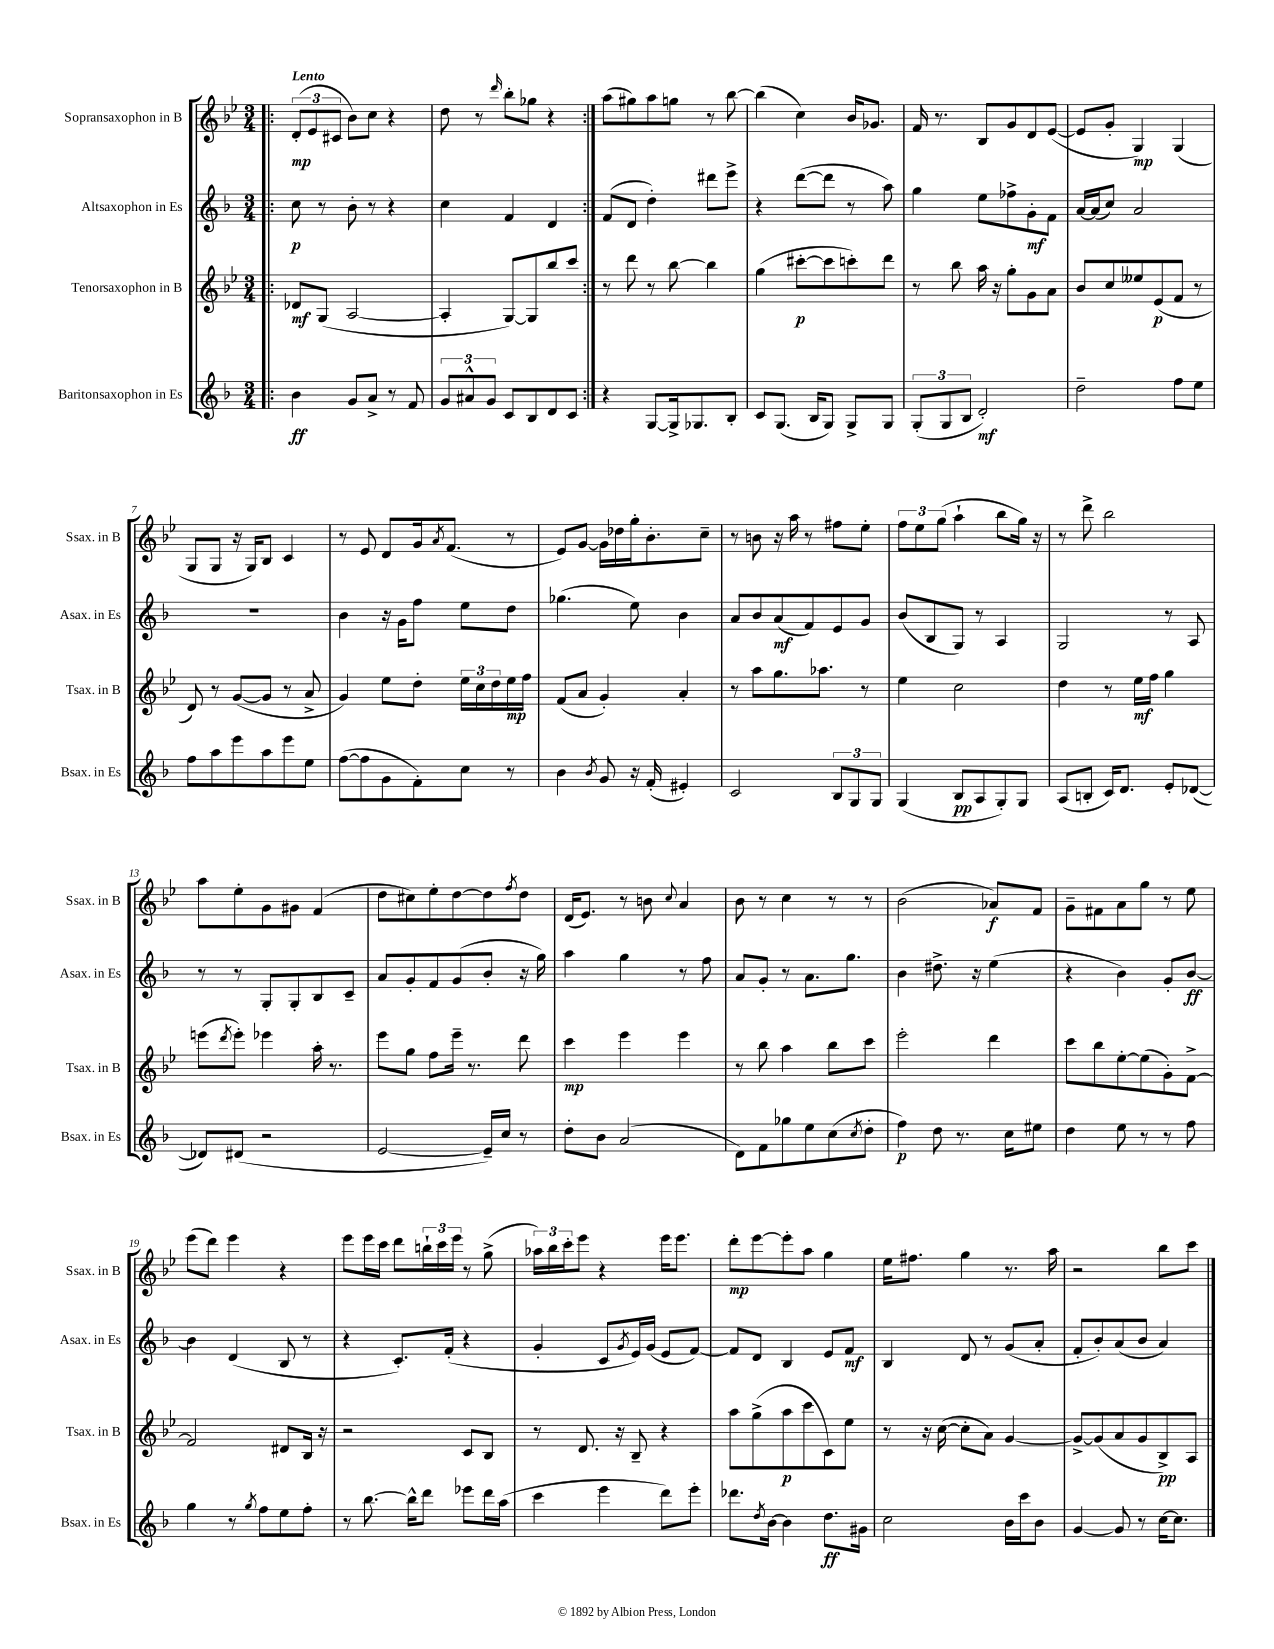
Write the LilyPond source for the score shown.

<<
\new StaffGroup <<
\new Staff = "s0" \with { instrumentName = "Sopransaxophon in B" shortInstrumentName = "Ssax. in B" } {
    \clef treble \key bes \major \numericTimeSignature \time 3/4 \tempo "Lento"
    \repeat volta 2 { \bar ".|:" \tuplet 3/2 { d'8-.\mp( ees'8 cis'8 } bes'8) c''8 r4 |
    d''8 r8 \grace { d'''16 } bes''8-. ges''8 r4 | }
    a''8( gis''8) a''8 g''8 r8 bes''8~ |
    bes''4( c''4) bes'16 ges'8. |
    f'16 r8. bes8 g'8 d'8 ees'8~( |
    ees'8 g'8-. g4\mp) g4( |
    g8 g8 r16 g16) bes8 c'4 |
    r8 ees'8 d'8 g'16 \acciaccatura { a'8 } f'8.( r8 |
    ees'8) g'8~ g'16 des''16 g''16-. bes'8.-. c''8-- |
    r8 b'8 r16 a''16 r8 fis''8 ees''8-. |
    \tuplet 3/2 { f''8 ees''8 g''8( } a''4-! bes''8 g''16) r16 |
    r8 d'''8-> bes''2 |
    a''8 ees''8-. g'8 gis'8 f'4( |
    d''8 cis''8) ees''8-. d''8~ d''8 \acciaccatura { f''8 } d''8 |
    d'16( ees'8.) r8 b'8 \appoggiatura { c''8 } a'4 |
    bes'8 r8 c''4 r8 r8 |
    bes'2( aes'8\f) f'8 |
    g'8-- fis'8 a'8 g''8 r8 ees''8 |
    ees'''8( d'''8) ees'''4 r4 |
    ees'''8 ees'''16 c'''16 d'''8 \tuplet 3/2 { b''16-! c'''16 ees'''16 } r8 g''8->( |
    \tuplet 3/2 { aes''16) bes''16 c'''16-. } ees'''8 r4 ees'''16 ees'''8. |
    d'''8-.\mp ees'''8~ ees'''8-. a''8 g''4 |
    ees''16 fis''8. g''4 r8. a''16 |
    r2 bes''8 c'''8 \bar "|." |
}
\new Staff = "s1" \with { instrumentName = "Altsaxophon in Es" shortInstrumentName = "Asax. in Es" } {
    \clef treble \key f \major \numericTimeSignature \time 3/4
    \repeat volta 2 { \bar ".|:" c''8\p r8 bes'8-. r8 r4 |
    c''4 f'4 d'4 | }
    f'8( d'8 d''4-.) dis'''8 e'''8-> |
    r4 d'''8~( d'''8 r8 a''8) |
    g''4 e''8 fes''8-> g'8-.\mf f'8 |
    a'16~ a'16( c''8) a'2 |
    R2. |
    bes'4 r16 g'16 f''8 e''8 d''8 |
    ges''4.( e''8) bes'4 |
    a'8 bes'8 a'8\mf( f'8) e'8 g'8 |
    bes'8( bes8 g8) r8 a4 |
    g2 r8 a8 |
    r8 r8 g8-. g8-. bes8 c'8-- |
    a'8 g'8-. f'8 g'8( bes'8-. r16 g''16) |
    a''4 g''4 r8 f''8 |
    a'8 g'8-. r8 a'8. g''8. |
    bes'4 dis''8.-> r16 e''4( |
    r4 bes'4) g'8-. bes'8~\ff |
    bes'4 d'4( bes8 r8 |
    r4 c'8.-.) f'16-.( r4 |
    g'4-. c'8 \acciaccatura { g'8 } e'16) g'16( e'8 f'8~) |
    f'8 d'8 bes4 e'8 f'8\mf |
    bes4 d'8 r8 g'8( a'8-. |
    f'8-. bes'8-.) a'8( bes'8 a'4) \bar "|." |
}
\new Staff = "s2" \with { instrumentName = "Tenorsaxophon in B" shortInstrumentName = "Tsax. in B" } {
    \clef treble \key bes \major \numericTimeSignature \time 3/4
    \repeat volta 2 { \bar ".|:" des'8\mf g8( a2~ |
    a4-. g8~) g8 bes''8 c'''8 | }
    r8 d'''8 r8 bes''8~ bes''4 |
    g''4( cis'''8~-.\p cis'''8 c'''8-.) d'''8 |
    r8 bes''8 a''16 r16 g''8-. g'8 a'8 |
    bes'8 c''8 eeses''8 ees'8\p( f'8 r8 |
    d'8) r8 g'8~( g'8 r8 a'8-> |
    g'4) ees''8 d''8-. \tuplet 3/2 { ees''16 c''16 d''16 } ees''16\mp f''16 |
    f'8( a'8 g'4-.) a'4-. |
    r8 a''8 g''8. aes''8. r8 |
    ees''4 c''2 |
    d''4 r8 ees''16\mf f''16 g''4 |
    e'''8( \acciaccatura { d'''8 } e'''8-.) ees'''4 a''16-. r8. |
    ees'''8 g''8 f''8 ees'''16-- r8. d'''8 |
    c'''4\mp ees'''4 ees'''4 |
    r8 bes''8 a''4 bes''8 c'''8 |
    ees'''2-. d'''4 |
    c'''8 bes''8 ees''8~-. ees''8( g'8-.) f'8~-> |
    f'2 dis'8 bes16 r16 |
    r2 c'8 bes8 |
    r8 d'8. r16 bes8-- r4 |
    a''8 g''8->( a''8\p c'''8 c'8) ees''8 |
    r8 r16 c''16~( c''8-. a'8) g'4~ |
    g'8~-> g'8( a'8 g'8 bes8->\pp) a8 \bar "|." |
}
\new Staff = "s3" \with { instrumentName = "Baritonsaxophon in Es" shortInstrumentName = "Bsax. in Es" } {
    \clef treble \key f \major \numericTimeSignature \time 3/4
    \repeat volta 2 { \bar ".|:" bes'4\ff g'8 a'8-> r8 f'8 |
    \tuplet 3/2 { g'8 ais'8-^ g'8 } c'8 bes8 d'8 c'8 | }
    r4 g8~ g16-> ges8. bes8-. |
    c'8 g8.( bes16 g8) g8-> g8 |
    \tuplet 3/2 { g8-.( g8 bes8 } d'2-.\mf) |
    d''2-- f''8 e''8 |
    f''8 a''8 e'''8 a''8 e'''8 e''8 |
    f''8~( f''8 g'8 f'8-.) c''8 r8 |
    bes'4 \acciaccatura { bes'8 } g'8 r16 f'16-.( eis'4-.) |
    c'2 \tuplet 3/2 { bes8 g8 g8 } |
    g4( bes8\pp a8 g8-.) g8 |
    a8( b8-. c'16) d'8. e'8-. des'8~( |
    des'8) dis'8( r2 |
    e'2~ e'16--) c''16 r8 |
    d''8-. bes'8 a'2( |
    d'8) f'8 ges''8 e''8 c''8( \acciaccatura { c''8 } d''8-. |
    f''4\p) d''8 r8. c''16 eis''8 |
    d''4 e''8 r8 r8 f''8 |
    g''4 r8 \acciaccatura { g''8 } f''8 e''8 f''8-. |
    r8 bes''8.~ bes''16-^ d'''8 ees'''8 d'''16 a''16( |
    c'''4 e'''4 d'''8) e'''8-. |
    des'''8. \acciaccatura { d''8 } bes'16~ bes'4 d''8.\ff gis'16 |
    c''2 bes'16 c'''16 bes'8 |
    g'4~ g'8 r8 c''16~ c''8. \bar "|." |
}
>>
>>
